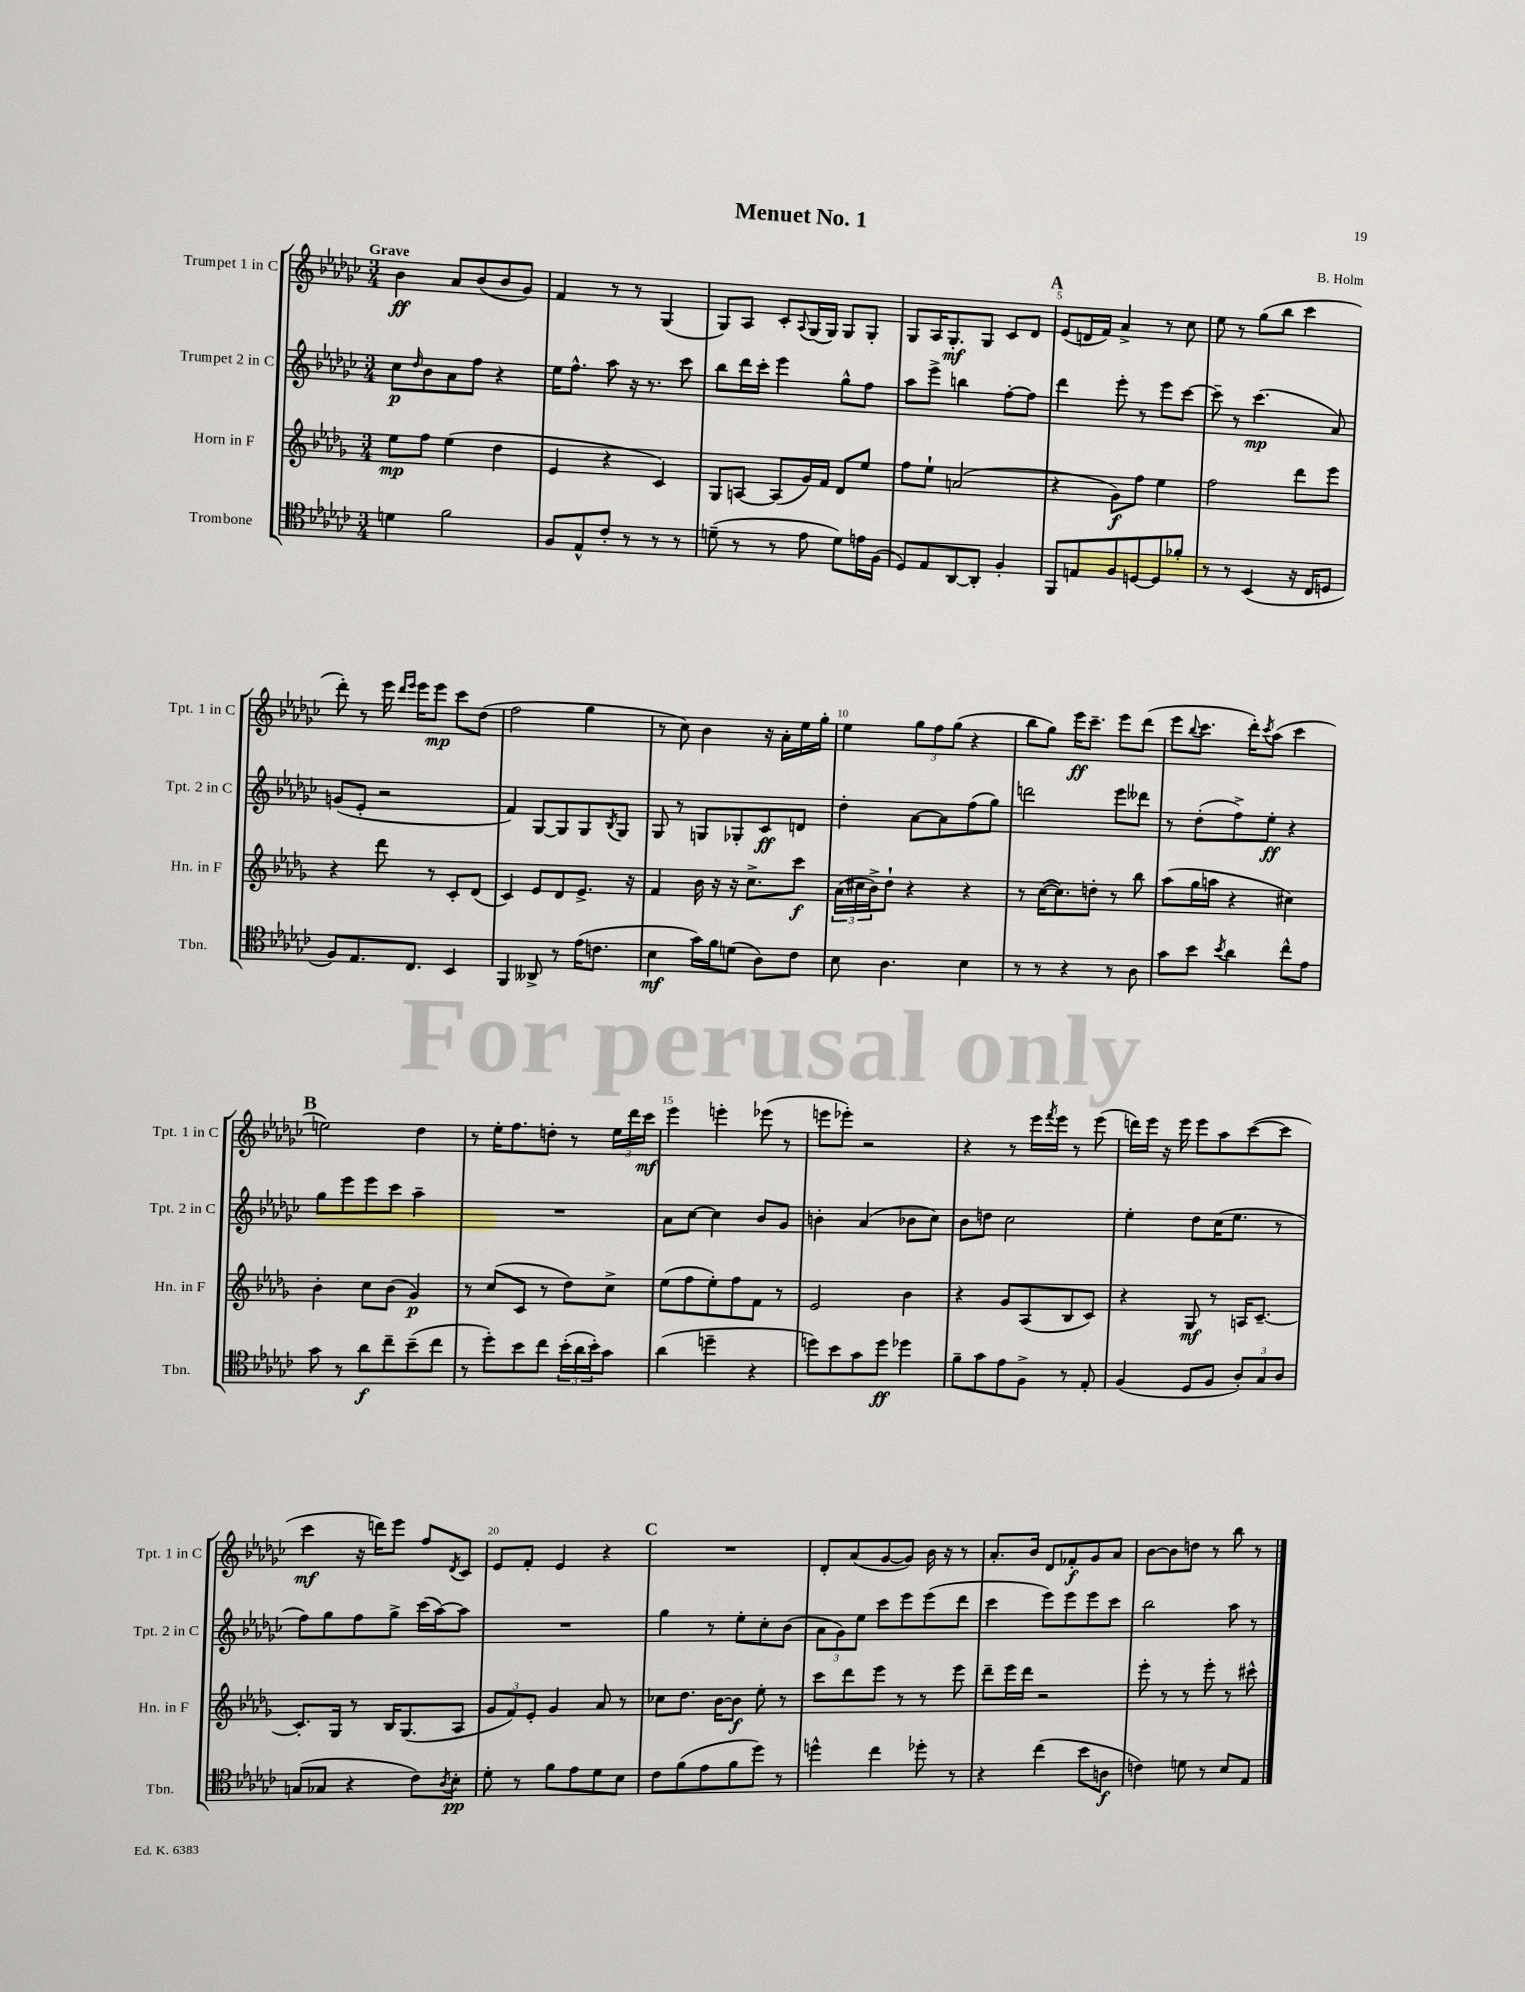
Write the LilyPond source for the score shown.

\header { title = "Menuet No. 1" composer = "B. Holm" }
<<
\new StaffGroup <<
\new Staff = "s0" \with { instrumentName = "Trumpet 1 in C" shortInstrumentName = "Tpt. 1 in C" } {
    \clef treble \key ges \major \numericTimeSignature \time 3/4 \tempo "Grave"
    bes'4\ff aes'8 bes'8( bes'8 ges'8) |
    f'4 r8 r8 ges4( |
    ges8) aes8 ces'8-. \appoggiatura { aes8 } ges16( ges16) ges8 ges8-. |
    ges8 aes16 ges8.-.\mf ges8 ces'8 des'8 |
    \mark \markup { \bold "A" } ees'8( d'16 f'16) aes'4-> r8 ces''8 |
    ees''8 r8 ges''8( bes''8 ces'''4 |
    des'''8-.) r8 ees'''16 \grace { des'''16 ees'''16 } ees'''16 ees'''8\mp ces'''8 des''8( |
    f''2 ges''4 |
    r8 ces''8) bes'4 r16 aes'16-. ees''16 ges''16-. |
    ees''4 \tuplet 3/2 { ges''8 f''8 ges''8( } r4 |
    bes''8 ges''8) ees'''16\ff ces'''8.-- ees'''8 des'''8( |
    ees'''8 \appoggiatura { bes''8 } ces'''8. des'''16-.) \acciaccatura { ces'''8 } aes''8( ces'''4 |
    \mark \markup { \bold "B" } e''2) des''4 |
    r8 ees''16-. f''8. d''8-. r8 \tuplet 3/2 { ees''16 des'''16 ces'''16\mf } |
    ees'''4 e'''4-. ees'''8( r8 |
    e'''8 ees'''8-.) r2 |
    r4 r8 ees'''16 \acciaccatura { f'''8 } ees'''16 r8 ees'''8( |
    d'''16) ees'''16 r16 ees'''16 ees'''8 aes''8 ces'''8~( ces'''8 |
    ces'''4\mf r16 d'''16) ees'''8 f''8 \acciaccatura { des'8 } ces'8 |
    ees'8 f'8-. ees'4 r4 |
    \mark \markup { \bold "C" } R2. |
    des'8-. aes'8( ges'8~ ges'8) bes'16 r16 r8 |
    aes'8.-. bes'16 des'8 fes'8-.\f ges'8 aes'8 |
    bes'8~ bes'8 d''8 r8 bes''8 r8 \bar "|." |
}
\new Staff = "s1" \with { instrumentName = "Trumpet 2 in C" shortInstrumentName = "Tpt. 2 in C" } {
    \clef treble \key ges \major \numericTimeSignature \time 3/4
    ces''8\p \grace { des''16 } bes'8 aes'8 f''8 r4 |
    ees''16 f''8.-^ aes''8 r16 r8. ces'''8 |
    bes''8 des'''16 ces'''16-. ees'''4 ges''8-^ f''8 |
    aes''8 ees'''8-> b''4 f''8~-. f''8 |
    \mark \markup { \bold "A" } des'''4 ees'''8-. r8 ees'''8 ces'''8~ |
    ces'''8-- r8 ces'''4.\mp( aes'8) |
    g'8( ees'8-. r2 |
    f'4) ges8~ ges8 ges8 \acciaccatura { bes8 } ges8 |
    ges8 r8 g8 ges8-. ces'8\ff d'8 |
    des''4-. aes'8~ aes'8 f''8( ges''8) |
    d'''2 ees'''8 deses'''8 |
    r8 des''8-.( f''8->) ees''8-.\ff r4 |
    \mark \markup { \bold "B" } ges''8 ees'''8 ees'''8 ces'''8 aes''4-- |
    R2. |
    aes'8 ces''8~ ces''4 bes'8 ges'8 |
    b'4-. aes'4( bes'8 ces''8) |
    bes'8 d''8 ces''2 |
    ees''4-. des''8 ces''16( ees''8. r8 |
    f''8) ges''8 f''8 ges''8-> ces'''16( aes''16~) aes''8 |
    R2. |
    \mark \markup { \bold "C" } ges''4 r8 ees''8-. ces''8-. bes'8( |
    \tuplet 3/2 { aes'8 ges'8) ees''8 } ces'''8 ees'''8 ees'''8( des'''8 |
    ces'''4 ees'''8) ees'''8 ees'''8 ces'''8 |
    bes''2 aes''8 r8 \bar "|." |
}
\new Staff = "s2" \with { instrumentName = "Horn in F" shortInstrumentName = "Hn. in F" } {
    \clef treble \key des \major \numericTimeSignature \time 3/4
    ees''8\mp f''8 ees''4( des''4 |
    ees'4 r4 c'4) |
    ges8 a8~ a8( ges'16) f'16 des'8 ees''8 |
    f''8 ees''8-! a'2( |
    \mark \markup { \bold "A" } r4 ges'8\f) f''8 ees''4 |
    f''2 des'''8 ees'''8 |
    r4 des'''8 r8 c'8-. des'8( |
    c'4) ees'8 des'8 ees'8.-> r16 |
    f'4 bes'16 r16 r16 c''8.-> c'''8\f |
    \tuplet 3/2 { aes'16( cis''16 bes'16->) } des''8-! r4 r4 |
    r8 c''16~( c''8.) d''8-. r8 bes''8 |
    aes''8( ges''16 a''16 r4 cis''4) |
    \mark \markup { \bold "B" } bes'4-. c''8 bes'8( ges'4\p) |
    r8 c''8( c'8 r8 des''8) c''8-> |
    ees''8( f''8 ees''8-.) f''8 f'8 r8 |
    ees'2 bes'4 |
    r4 ges'8 aes8( bes8 c'8) |
    r4 ges8\mf r8 a16 c'8.~-- |
    c'8.-. ges16 r8 bes16 ges8.( aes8 |
    \tuplet 3/2 { ges'8 f'8) ees'8-. } ges'4 aes'8 r8 |
    \mark \markup { \bold "C" } ces''8 des''8. bes'16~ bes'8\f ees''8-. r8 |
    c'''8 des'''8 ees'''8 r8 r8 ees'''8 |
    des'''8-- ees'''16 des'''16 r2 |
    ees'''8-. r8 r8 ees'''8-. r8 cis'''8-^ \bar "|." |
}
\new Staff = "s3" \with { instrumentName = "Trombone" shortInstrumentName = "Tbn." } {
    \clef tenor \key ges \major \numericTimeSignature \time 3/4
    d'4 f'2 |
    f8 ees8-^ ces'8-. r8 r8 r8 |
    d'8--( r8 r8 ees'8 d'8) e'16 f16( |
    des8) ees8 aes,8~ aes,8-. f4-. |
    \mark \markup { \bold "A" } f,8 e8 f8 d8~ d8 fes'8-. |
    r8 r8 bes,4( r16 ces16 d8 |
    f8) ees8. ces8. bes,4 |
    f,4 aeses,8-> r8 ees'16( c'8. |
    bes4\mf ges'16) f'16 d'8( aes8) ces'8 |
    bes8 aes4. bes4 |
    r8 r8 r4 r8 aes8 |
    ges'8 bes'8 \acciaccatura { bes'8 } aes'4 ces''8-^ ees'8 |
    \mark \markup { \bold "B" } ges'8 r8 aes'8\f ces''8-- bes'8--( ces''8 |
    r8 des''8-.) bes'8 ces''8 \tuplet 3/2 { bes'16-.( aes'16 bes'16-.) } ges'8 |
    aes'4( d''4-- r4 |
    d''8) bes'8 ges'8 d''8\ff des''4 |
    f'8-- ges'8 ees'8 f8-> r8 ees8-. |
    f4( des8 f8 \tuplet 3/2 { aes8-.) ges8 aes8 } |
    g8( ges8 r4 ces'8) \acciaccatura { aes8 } bes8-.\pp |
    des'8-. r8 f'8 ees'8 des'8 bes8 |
    \mark \markup { \bold "C" } ces'8 f'8( ees'8 f'8 des''8) r8 |
    d''4-^ ces''4 des''8-. r8 |
    r4 ces''4( bes'8 a8\f |
    c'4) d'8 r8 bes8 ees8 \bar "|." |
}
>>
>>
\layout { \context { \Score \override BarNumber.break-visibility = ##(#f #t #t) barNumberVisibility = #(every-nth-bar-number-visible 5) } }
